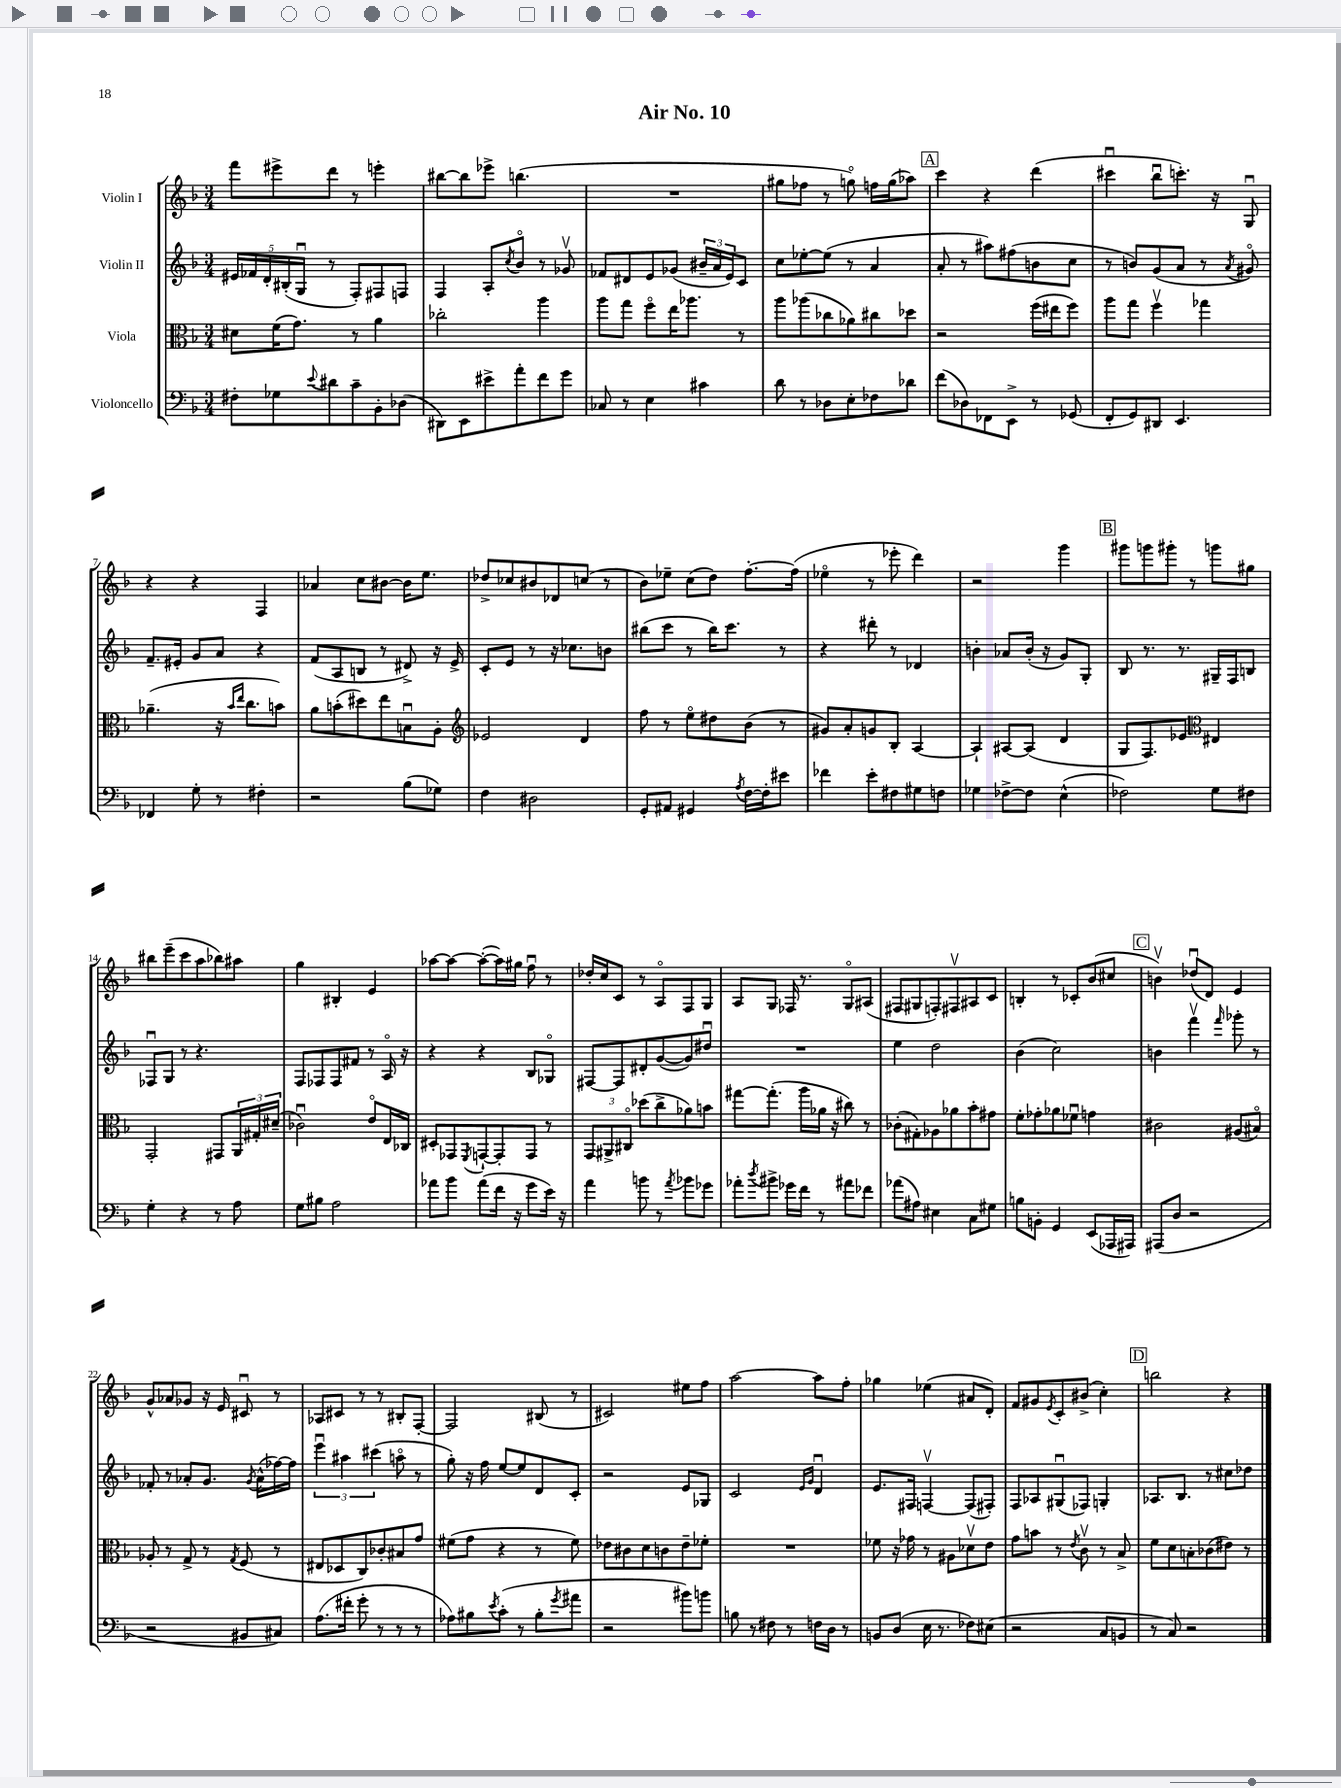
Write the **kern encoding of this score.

**kern	**kern	**kern	**kern
*part4	*part3	*part2	*part1
*staff4	*staff3	*staff2	*staff1
*I"Violoncello	*I"Viola	*I"Violin II	*I"Violin I
*clefF4	*clefC3	*clefG2	*clefG2
*k[b-]	*k[b-]	*k[b-]	*k[b-]
*M3/4	*M3/4	*M3/4	*M3/4
=1	=1	=1	=1
8F#X'\L	8d#X\L	20e#X/LL	8fff\L
.	.	20f-X/	.
.	.	20d'/	.
8G-X\	(16f\K	.	8eee#X^\
.	.	(20B#X'/	.
.	8.g\J)	.	.
.	.	20Gu/JJ	.
8qqe/	.	.	.
8d#X\	.	8r	8ddd\J
8c~\	8r	8F'/L)	8r
8BB-'\	4a\	8F#X/	4eeen'\
(8D-X\J	.	8Fn/J	.
=2	=2	=2	=2
8DD#X\L)	2cc-X'\	4F/	[8bb#X\L
8EE\	.	.	8bb#\]
8e#X^\	.	8A'/L	8eee-X^\J
.	.	8qcc/	.
8a'\	.	8b-/J	(4.bbn\
8f\	4aa\	8r	.
8g\J	.	8g-Xv/	.
=3	=3	=3	=3
8C-X/	8aa\L	8f-X/L	2.r
8r	8gg\J	8d#X/	.
4E\	8ff\L	8e/	.
.	16ee\K	(8g-X/J	.
.	8.aa-X\J	.	.
4c#X\	.	24b#X~/LL	.
.	.	24a/	.
.	.	24e/J)	.
.	8r	8c/J	.
=4	=4	=4	=4
8d\	8aa\L	8cc\L	8gg#X\L
8r	(8aa-X\	[8ee-X'\	8ff-X\J
8D-X\L	8cc-X\	(8ee-\J]	8r
8E'\	8a-X\)	8r	8ggn\)
8F-X\	8cc#X\	4a/	16ffn\LL
.	.	.	(16gg\J
8d-X\J	8dd-X\J	.	8aa-X\J)
!!LO:REH:place=s1:t=A
=5	=5	=5	=5
(8f\L	2r	8a'/	4ccc\
8D-X\)	.	8r	.
8FF-X\	.	8aa#X\L)	4r
8EE^\J	.	(8ff#X\	.
8r	(16ff\LL	8bn\	(4ddd\
.	16ee#X\J	.	.
(8GG-X/	8ff\J)	8cc\J	.
=6	=6	=6	=6
8FF'/L	8aa\L	8r	4ccc#Xu\
8GG/)	8gg\J	8bn/L)	.
8DD#X/J	4ffv\	(8g/	8bb-u\L
4.EE/	.	8a/J	8.cccn'\J)
.	4gg-X\	8r	.
.	.	.	16r
.	.	8qa/	.
.	.	8g#X/)	8Gu/
!!LO:LB:g=z
=7	=7	=7	=7
4FF-X/	(4.a-X~\	8.f~/L	4r
.	.	16e#X'/Jk	.
8G'\	.	8g/L	4r
8r	16r	8a/J	.
.	16qqb-/LL	.	.
.	16qqee/JJ	.	.
.	8.cc\L	.	.
4F#X'\	.	4r	4F/
.	8bn\J)	.	.
=8	=8	=8	=8
2r	8a\L	(8f/L	4a-X/
.	(8bn'\	8A/	.
.	8dd#X\)	8Bn/J	8cc\L
.	8ee\	8r	[8b#X\J
(8B-\L	8Bnu\	8d#X^/)	16b#\KL]
.	.	.	8.ee\J
8G-X\J)	8A'\J	16r	.
.	.	16e^/	.
=9	=9	=9	=9
*	*clefG2	*	*
4F\	2e-X/	8c'/L	8dd-X^/L
.	.	8e/J	8cc-X/
2D#X\	.	8r	8b#X/
.	.	16r	8d-X/
.	.	8.cc-X\L	.
.	4d/	.	(8ccn/J
.	.	8bn\J	8r
=10	=10	=10	=10
8GG'/L	8ff\	(8bb#X\L	8b-\L)
8AA#X/J	8r	8ccc\J	8ee-X~\J
4GG#X/	8ee\L	8r	(8cc\L
.	8dd#X\	16bb#\KL)	8dd\J)
.	.	8.ccc\J	.
8qA/	.	.	.
[16F\LL	(8b-\J	.	[8.ff'\L
16F'\J]	.	.	.
8e#X\J	8r	8r	.
.	.	.	(16ff\Jk]
=11	=11	=11	=11
4f-X\	8g#X/L)	4r	4ee-X\
.	8a'/	.	.
8e'\L	8gn/	8ddd#X'\	8r
8F#X\	8B-'/J	8r	8eee-X'\
8G#X\	[4A/	4d-X/	4ddd\)
8Fn\J	.	.	.
=12	=12	=12	=12
4G-X\	4A`/]	4bn'\	2r
[8F-X^\L	[8A#X/L	8a-X/L	.
8F-\J]	(8A#/J]	(16b'/Jk	.
.	.	16r	.
(4E^^\	4d/	8g/L)	4ggg\
.	.	8G'/J	.
!!LO:REH:place=s1:t=B
=13	=13	=13	=13
2F-X\)	8G/L	8B-/	8ggg#X\L
.	8.F/)	8.r	8gggn\
.	.	.	8ggg#X'\J
.	8.e-X/J	8.r	.
.	.	.	8r
*	*clefC3	*	*
8G\L	4E#X/	16G#X~/LL	8gggn\L
.	.	16F/J	.
8F#X\J	.	8Bn/J	8gg#X\J
!!LO:LB:g=z
=14	=14	=14	=14
4G'\	2GG'/	8F-Xu/L	8bb#X\L
.	.	8G/J	(8eee~\
4r	.	8r	8ccc\
.	.	4.r	8aa\
8r	8GG#X/L	.	8bb-X\)
8A\	24AA/L	.	8aa#X\J
.	24G#X'/	.	.
.	(24d#X~/JJ	.	.
=15	=15	=15	=15
8G\L	2c-Xu\)	8F/L	4gg\
8B#X\J	.	8F-X/	.
2A\	.	8F-/	4B#X'/
.	.	8f#X/J	.
.	8e/L	8r	4e/
.	16E/L	16A/	.
.	16C-X/JJ	16r	.
=16	=16	=16	=16
8a-X\L	8D#X'/L	4r	[8aa-X\L
8b-\J	8GG-X/	.	8aa-\J_
.	8qFF/	.	.
(8a-\L	[8GGn`/	4r	(8aa-'\L_
16f\Jk	8GG'/]	.	16aa-\L])
16r	.	.	16gg#X\JJ
8g\L	8GG/J	8B-/L	8ffu\
16e\Jk)	8r	8G-X/J	8r
16r	.	.	.
=17	=17	=17	=17
4a\	12GG/L	[8F#X/L	16dd-X'/LL
.	.	.	16cc/J
.	12AA#X^/	.	.
.	.	8F#/]	8c/J
.	12C#X/J	.	.
8bn\	(8dd-X\L	8d#X'/	8r
8r	8cc^\	([8g/	8A/L
8qa/	.	.	.
8b-X\L	8a-X\)	8g/])	8F/
8g-X\J	8bn\J	8dd#Xu/J	8G/J
=18	=18	=18	=18
8a-X'\L	[8gg#X\L	2.r	8A/L
8qdd/	.	.	.
8b#X^\J	(8.gg#'\J]	.	8G/J
16g-X\LL	.	.	16F-X/
16f\JJ	16aa\LL	.	8.r
8r	16a-X\JJ	.	.
.	16r	.	.
8a#X\L	8cc#X\)	.	8G/L
8f-X\J	8r	.	(8A#X/J
=19	=19	=19	=19
(8a-X\L	(8c-X'\L	4ee\	8F#X/L
8A#X\J)	8G#X'\)	.	8G#X/
4E#X\	8A-X\	2dd\	8Fn'/)
.	8a-X\	.	8F#Xv/
8C\L	8b-'\	.	8A#X/
8G#X\J	8g#X\J	.	8c/J
=20	=20	=20	=20
8Bn\L	8f'\L	(4b-\	4Bn'/
8BBn'\J	8g-X'\	.	.
4GG/	8a-X\	2cc\)	8r
.	8f-Xu\J	.	8c-X'/L
(8EE/L	4gn\	.	(8b-/
16AAA-X/L	.	.	8cc#X/J
16AAA#X/JJ)	.	.	.
!!LO:REH:place=s1:t=C
=21	=21	=21	=21
(8AAA#X/L	2c#X\	4bn\	4bnv\)
8D/J	.	.	.
2r	.	4fffv\	(8dd-Xu/L
.	.	.	8d/J)
.	.	16qqfff/	.
.	(8A#X/L	8ggg-X'\	4e/
.	8B#X/J)	8r	.
!!LO:LB:g=z
=22	=22	=22	=22
2r	8A-X'/	8f-X'/	8g^^/L
.	8r	8r	8a-X/
.	8G^/	8a-X'/L	8g-X/J
.	8r	8.g/J	16r
.	.	.	16e/
.	8qG/	.	.
8BB#X/L	(8F/	.	8c#Xu/
.	.	8qg/	.
.	.	(16a-^^\LL	.
8C#X/J)	8r	[16ff-X\)	8r
.	.	16ff-\JJ]	.
=23	=23	=23	=23
(8.A\L	8E#X/L	6eeeu\	8A-X/L
.	8D-X/	.	8c#X/J
.	.	6aa#X\	.
16f#X'\Jk	.	.	.
8g'\	8C/)	.	8r
.	.	(6ccc#X\	.
8r	8c-X'/	.	8r
8r	8B#X/	8aan\	8B#X'/L
8r	8g/J	8r	[8F'/J
=24	=24	=24	=24
8A-X\L)	(8f#X\L	8gg'\)	2F/]
8B#X\	8g\J	16r	.
.	.	16ff\	.
8qe/	.	.	.
(8c'\J	4r	[8ee/L	.
8r	.	8ee/]	.
8B#'\L	8r	8d/	(8B#X/
8qg/	.	.	.
8a#X\J	8f#\)	8c'/J	8r
=25	=25	=25	=25
2r	8e-X\L	2r	2c#X/)
.	8c#X\	.	.
.	8d\	.	.
.	8cn\	.	.
8b#X\L)	8e-~\	8e/L	8ee#X\L
8bn\J	8f-X'\J	8G-X/J	8ff\J
=26	=26	=26	=26
8Bn\	2.r	2c/	[2aa\
8r	.	.	.
8F#X\	.	.	.
8r	.	.	.
.	.	16qqe/LL	.
.	.	16qqg/JJ	.
16Fn\LL	.	4du/	8aa\L]
16D\JJ	.	.	.
8r	.	.	8ff'\J
=27	=27	=27	=27
8BBn/L	8f-X\	8.e/L	4gg-X\
(8D/J	16r	.	.
.	16g-X\	16F#X/Jk	.
16E\	8r	[4Fnv/	(4ee-X\
8.r	.	.	.
.	8A#X\L	.	.
8F-X\L)	8d-Xv\	(8F/L]	8a#X/L
(8E#X\J	8e\J	8F#X'/J)	8d'/J)
=28	=28	=28	=28
2r	8g\L	8F/L	8f/L
.	8bn\J	8A-X/	8g#X/
.	.	.	8qe/
.	8r	(8G#Xu/	8c'/
.	8qe/	.	.
.	8cv\	8F-X/J)	(8b#X^/J
8C/L	8r	4Gn'/	4cc'\)
8BBn/J	8B-^/	.	.
!!LO:REH:place=s1:t=D
=29	=29	=29	=29
8r	8f\L	8.A-X/L	2bbn\
8C/)	8d\	.	.
.	.	8.B-/J	.
2r	8Bn'\	.	.
.	(8c-X\	8r	.
.	8e#X\J)	8cc#X\L	4r
.	8r	8dd-X\J	.
==	==	==	==
*-	*-	*-	*-
